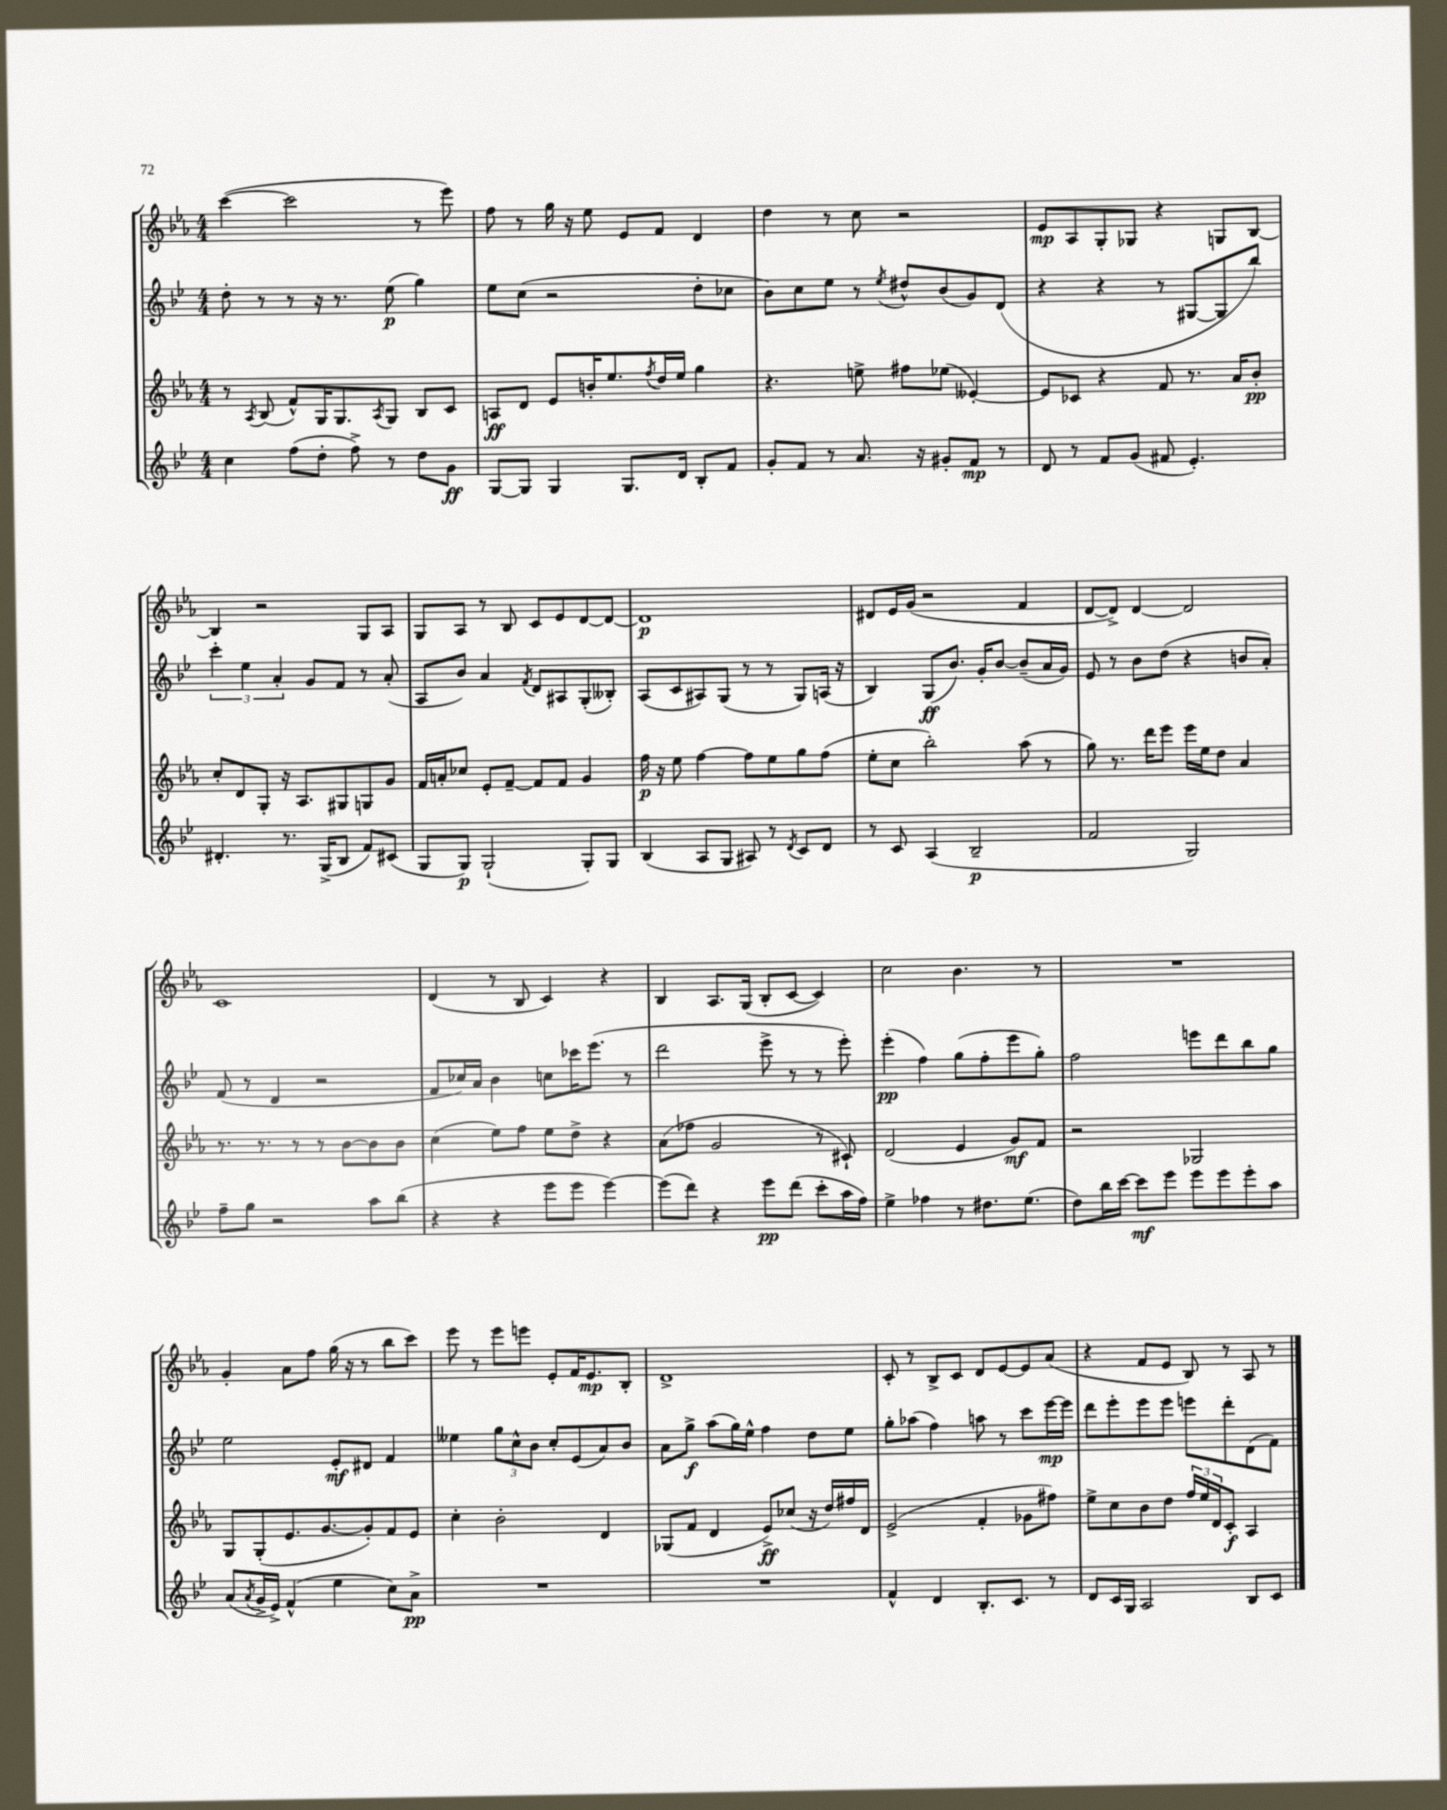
<<
\new StaffGroup <<
\new Staff = "s0" {
    \clef treble \key ees \major \numericTimeSignature \time 4/4
    c'''4~( c'''2 r8 ees'''8) |
    f''8 r8 g''16 r16 ees''8 ees'8 f'8 d'4 |
    d''4 r8 c''8 r2 |
    ees'8\mp aes8 g8-. ges8 r4 g8 bes8~ |
    bes4 r2 g8 aes8 |
    g8 aes8 r8 bes8 c'8 ees'8 d'8~ d'8~ |
    d'1\p |
    dis'8 ees'16 g'16( r2 f'4 |
    d'8~ d'8->) d'4~ d'2 |
    c'1 |
    d'4( r8 bes8 c'4) r4 |
    bes4 aes8. g16( bes8-. c'8~ c'4) |
    c''2 bes'4. r8 |
    R1 |
    g'4-. aes'8 f''8 g''16( r16 r8 bes''8 c'''8) |
    ees'''8 r8 ees'''8 e'''8 ees'8-. f'16 ees'8.\mp bes8-. |
    d'1-> |
    c'8-. r8 bes8-> c'8 d'8 ees'8~ ees'8 aes'8( |
    r4 f'8 ees'8 bes8) r8 aes8 r8 \bar "|." |
}
\new Staff = "s1" {
    \clef treble \key bes \major \numericTimeSignature \time 4/4
    d''8-. r8 r8 r16 r8. ees''8\p( g''4) |
    ees''8 c''8( r2 d''8-. ces''8 |
    bes'8) c''8 ees''8 r8 \acciaccatura { ees''8 } dis''8-^ bes'8( g'8) d'8( |
    r4 r4 r8 gis8~ gis8 bes''8) |
    \tuplet 3/2 { c'''4-. ees''4 a'4-. } g'8 f'8 r8 a'8-.( |
    a8 bes'8) a'4 \acciaccatura { f'8 } d'8 ais8 g8-.( beses8-.) |
    a8( c'8 ais8) g8( r8 r8 g8) a16( r16 |
    bes4) g8\ff( bes'8.) g'16-. bes'8~ bes'8--( a'16 g'16) |
    ees'8 r8 bes'8 d''8( r4 b'8 a'8-.) |
    f'8( r8 d'4 r2 |
    f'8 ces''16) a'16 bes'4 c''8 ces'''16 ees'''8.( r8 |
    d'''2 ees'''8-> r8 r8 ees'''8-.) |
    ees'''4-.\pp( f''4) g''8( f''8-. ees'''8 g''8-.) |
    f''2 e'''8 d'''8 bes''8 g''8 |
    ees''2 ees'8-.\mf dis'8 f'4 |
    eeses''4 \tuplet 3/2 { g''8 c''8-^ bes'8 } c''8-. ees'8( a'8) bes'8 |
    a'8 g''8->\f a''8( g''16) ees''16-^ f''4 d''8 ees''8 |
    g''8-. aes''8( f''4) a''8 r8 c'''8 ees'''16~\mp ees'''16 |
    d'''8 ees'''8-. ees'''8 ees'''8 e'''8 d'''8-. d'8( f'8) \bar "|." |
}
\new Staff = "s2" {
    \clef treble \key ees \major \numericTimeSignature \time 4/4
    r8 \acciaccatura { aes8 } bes8( f'8-^) g16 g8. \acciaccatura { aes8 } g8 bes8 c'8 |
    a8\ff d'8 ees'8 b'16-. ees''8. \acciaccatura { f''8 } d''16 ees''16 g''4 |
    r4. e''8-> fis''8 ees''8( eeses'4~-.) |
    eeses'8 ces'8 r4 f'8 r8. aes'16 bes'8-.\pp |
    c''8-. d'8 g8-. r16 aes8. gis8 g8 g'8 |
    f'16 a'16-. ces''8 ees'8-. f'8~-- f'8 f'8 g'4 |
    f''16\p r16 ees''8 f''4~ f''8 ees''8 g''8 f''8( |
    ees''8-. c''8 bes''2-.) aes''8( r8 |
    g''8) r8. d'''16 ees'''8 ees'''16 ees''16 d''8 aes'4 |
    r8. r8. r8 r8 bes'8~ bes'8 bes'8 |
    c''4( ees''8) f''8 ees''8 d''8-> r4 |
    aes'8( fes''8 g'2 r8 cis'8-!) |
    d'2( ees'4 g'8\mf) f'8 |
    r2 ges2 |
    g8 g8-.( ees'8. g'8.~ g'8-.) f'8 ees'8 |
    c''4-. bes'2-. d'4 |
    ges8( f'8 d'4 ees'8->\ff) ces''8( r16 d''16) fis''16 d'16 |
    ees'2->( f'4-. ges'8 fis''8) |
    ees''8-> c''8 bes'8 d''8 \tuplet 3/2 { f''16 ees''16 d'16 } c'8-.\f aes4 \bar "|." |
}
\new Staff = "s3" {
    \clef treble \key bes \major \numericTimeSignature \time 4/4
    c''4 f''8( d''8-. f''8->) r8 d''8 g'8\ff |
    g8~ g8 g4 g8. d'16 bes8-. f'8 |
    g'8-. f'8 r8 a'8. r16 gis'8-. f'8\mp r8 |
    d'8 r8 f'8 g'8( fis'8 ees'4.-.) |
    dis'4.-. r8. g16->( bes8 f'8) cis'8( |
    g8 g8\p) g2-!( g8-.) g8 |
    bes4( a8 g8 ais8) r8 \acciaccatura { d'8 } c'8 d'8 |
    r8 c'8 a4( bes2--\p |
    f'2 g2) |
    f''8-- g''8 r2 a''8 bes''8( |
    r4 r4 ees'''8 ees'''8 ees'''4~) |
    ees'''8( d'''8) r4 ees'''8\pp d'''8( c'''8-. a''16 f''16) |
    ees''4-> fes''4 r8 dis''8. ees''8.( |
    d''8) bes''16 c'''16~ c'''8\mf ees'''8 ees'''8 ees'''8 ees'''8-. a''8 |
    a'8( \acciaccatura { a'8 } g'16-> ees'16->) f'4-^( ees''4 c''8) a'8->\pp |
    R1 |
    R1 |
    f'4-^ d'4 bes8.-. c'8. r8 |
    d'8 c'16 g16 a2 bes8 c'8 \bar "|." |
}
>>
>>
\layout { \context { \Score \remove "Bar_number_engraver" } }
